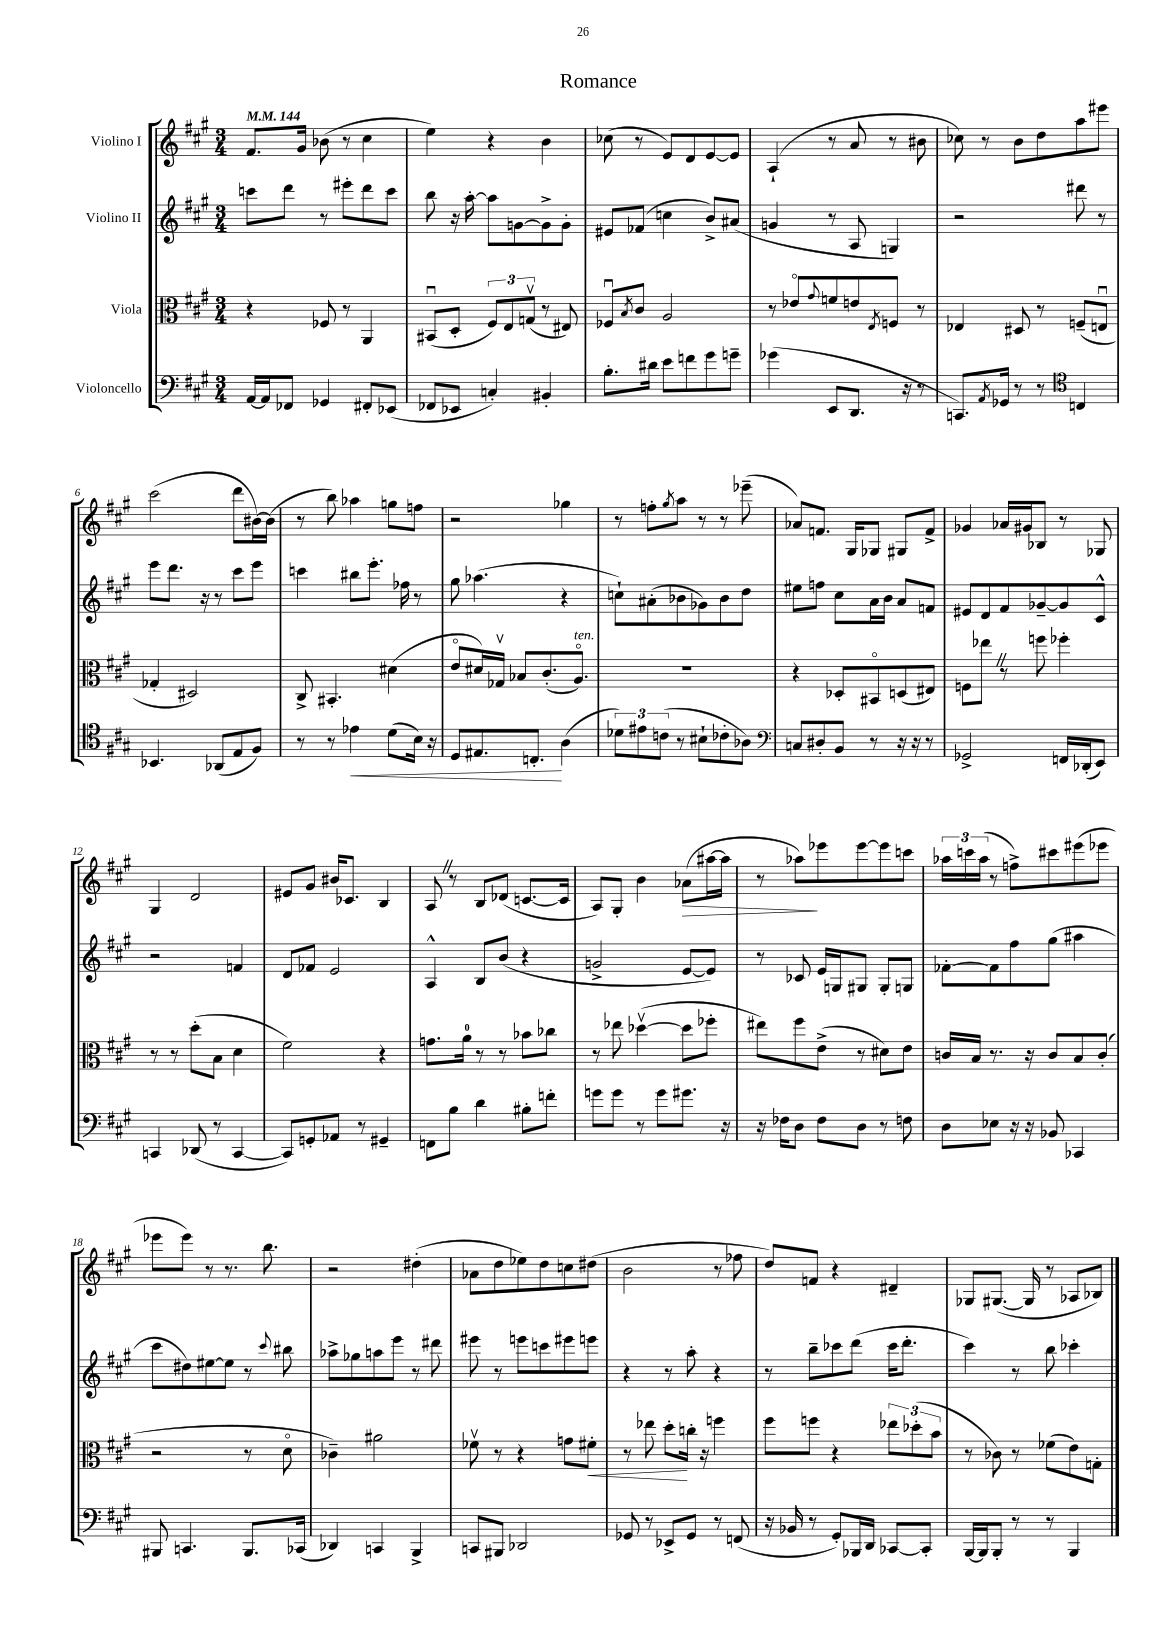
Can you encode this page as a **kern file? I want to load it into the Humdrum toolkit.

**kern	**kern	**kern	**kern
*staff4	*staff3	*staff2	*staff1
*clefF4	*clefC3	*clefG2	*clefG2
*k[f#c#g#]	*k[f#c#g#]	*k[f#c#g#]	*k[f#c#g#]
*M3/4	*M3/4	*M3/4	*M3/4
*MM144	*MM144	*MM144	*MM144
[16AA	4r	8ccc	8.f#
16AA]	.	.	.
8FF-	.	8ddd	.
.	.	.	16g#
4GG-	8F-	8r	(8b-
.	8r	8eee#'	8r
8FF#'	4AA	8ddd	4cc#
(8EE-	.	8ccc	.
=	=	=	=
8FF-	(8BB#u	8bb	4ee)
8EE-	8D'	16r	.
.	.	[16aa'	.
4C')	12F#)	8aa]	4r
.	12E	.	.
.	.	[8g	.
.	(12Gv	.	.
4BB#'	8r	8g^]	4b
.	8E#)	8g'	.
=	=	=	=
8.B'	8F-u	8e#	(8cc-
.	8qB	.	.
.	8c#	(8f-	8r
16d#	.	.	.
8e	2A	4cc	8e)
8f	.	.	8d
8g#	.	8b^)	[8e
8g~	.	(8a#	8e]
=	=	=	=
(4g-	8r	4g	(4A`
.	8e-o	.	.
.	8qqg#	.	.
8EE	8f	8r	8r
8.DD	8e	8A	8a
.	8qE	.	.
.	8F	4G)	8r
16r	.	.	.
8r	8r	.	8b#
=	=	=	=
8.CC)	4E-	2r	8cc-)
.	.	.	8r
8qAA	.	.	.
16GG-	.	.	.
8r	8D#	.	8b
8r	8r	.	8dd
*clefC4	*	*	*
4C	(8F~	8ddd#	8aa
.	8Eu	8r	8eee#
=	=	=	=
4.BB-	4G-'	8eee	(2ccc#
.	.	8.ddd	.
.	2D#)	.	.
.	.	16r	.
(8AA-	.	8r	.
8E	.	8ccc#	8ddd
8F#)	.	8eee	[16b#)
.	.	.	(16b#]
=	=	=	=
8r	8C#^	4ccc	8r
8r	4.BB#'	.	8bb)
4e-	.	8bb#	4aa-
.	.	8.eee'	.
(8d	(4d#	.	8gg
.	.	16ff-	.
16B)	.	8r	8ff
16r	.	.	.
=	=	=	=
8D	8eo	8gg#	2r
8.E#	16d#)	(4.aa-	.
.	16G-v	.	.
.	8B-	.	.
8.C'	.	.	.
.	(8.c#'	.	.
(4A	.	4r	4gg-
.	8.Ao)	.	.
=	=	=	=
12d-)	2.r	8cc`)	8r
12e#	.	.	.
.	.	(8a#'	8ff'
(12c	.	.	.
.	.	.	8qgg#
8r	.	8b-	8aa
8B#`	.	8g-)	8r
8c-'	.	8b-	8r
8A-)	.	8dd	(8eee-~
=	=	=	=
*clefF4	*	*	*
8C	4r	8ee#	8a-)
8D#'	.	8ff	8.f
8BB	8D-'	8cc#	.
.	.	.	16G#
8r	8BB#o	16a	8G-
.	.	16b	.
16r	(8D	8a	8G#
16r	.	.	.
8r	8E#)	8f	8f^
=	=	=	=
2GG-^	8F	8e#	4g-
.	8ee-	8d	.
.	8r	8f#	16a-
.	.	.	16g#
.	8ff	[8g-~	8B-
16FF	4ff-'	8g-]	8r
(16DD-'	.	.	.
8EE)	.	8c#^^	8G-
=	=	=	=
4CC	8r	2r	4G#
.	8r	.	.
(8DD-	(8dd'	.	2d
8r	8B	.	.
[4CC	4d	4f	.
=	=	=	=
8CC])	2f#)	8d	8e#
8GG'	.	8f-	8g#
8AA-	.	2e	16b#
.	.	.	8.c-
8r	.	.	.
4GG#~	4r	.	4B
=	=	=	=
8FF	8.g	4A^^	8A
8B	.	.	8r
.	16a	.	.
4d	8r	8B	8B
.	8r	(8b	(8d-
8B#'	8b-	4r	[8.c
8f'	8cc-	.	.
.	.	.	16c]
=	=	=	=
8g	8r	2g^	8A)
8g	8ee-	.	8G#'
8r	([4dd-v	.	4b
8g	.	.	.
8.g#	8dd-]	[8e	(8a-
.	8ff-'	8e])	[16aa#
16r	.	.	16aa#]
=	=	=	=
16r	8ee#)	8r	8r
16F-	.	.	.
8D	8ff#	8c-	8aa-)
8F-	(8e^	16e	8eee-
.	.	16G	.
8D	8r	8G#	[8eee-
8r	8d#)	8G#'	8eee-]
8F	8e	8G	8ccc
=	=	=	=
8D	16c	[8f-'	24aa-
.	.	.	24ccc
.	16B	.	.
.	.	.	(24aa-
8E-	8.r	8f-]	8r
16r	.	8ff#	8ff^)
16r	16r	.	.
8BB-	8c	(8gg#	8ccc#
4CC-	8B	4aa#	(8eee#
.	(8c'	.	8eee-
=	=	=	=
8BBB#	2r	8ccc#	8eee-
4.CC	.	8dd#)	8eee-)
.	.	[8ee#	8r
.	.	8ee#]	8.r
8.BBB#	8r	8r	.
.	.	.	8.bb
.	.	8qqccc#	.
.	8do	8bb#	.
(16CC-	.	.	.
=	=	=	=
4DD-)	4c-~)	8aa-^	2r
.	.	8gg-	.
4CC	2a#	8aa	.
.	.	8eee	.
4BBB^	.	8r	(4dd#'
.	.	8ddd#	.
=	=	=	=
8CC	8f-v	8eee#	8a-
8BBB#	8r	8r	8dd
2DD-	4r	8eee	8ee-)
.	.	8ccc	8dd
.	8g	8eee#	8cc
.	8f#'	8eee	(8dd#
=	=	=	=
8GG-	8r	4r	2b
8r	8ee-	.	.
8EE-^	8dd'	8r	.
8GG-	16cc'	8aa'	.
.	16r	.	.
8r	4ff	4r	8r
(8FF	.	.	8ff-
=	=	=	=
16r	8ff#	8r	8dd)
16BB-	.	.	.
8r	8ff	8bb~	8f
8GG#')	4r	8ccc-	4r
16BBB-	.	(8ddd	.
16DD	.	.	.
[8CC-	12ee-	16ccc-	4d#~
.	.	8.ddd'	.
.	(12dd-'	.	.
8CC-']	.	.	.
.	12b	.	.
=	=	=	=
[16BBB	8r	4ccc#)	8G-
16BBB]	.	.	.
8BBB'	8c-)	.	([8.G#
8r	8r	8r	.
.	.	.	16G#]
8r	(8f-	8bb	8r
4BBB	8e)	4ccc-'	8A-
.	8G'	.	8B-)
==	==	==	==
*-	*-	*-	*-
